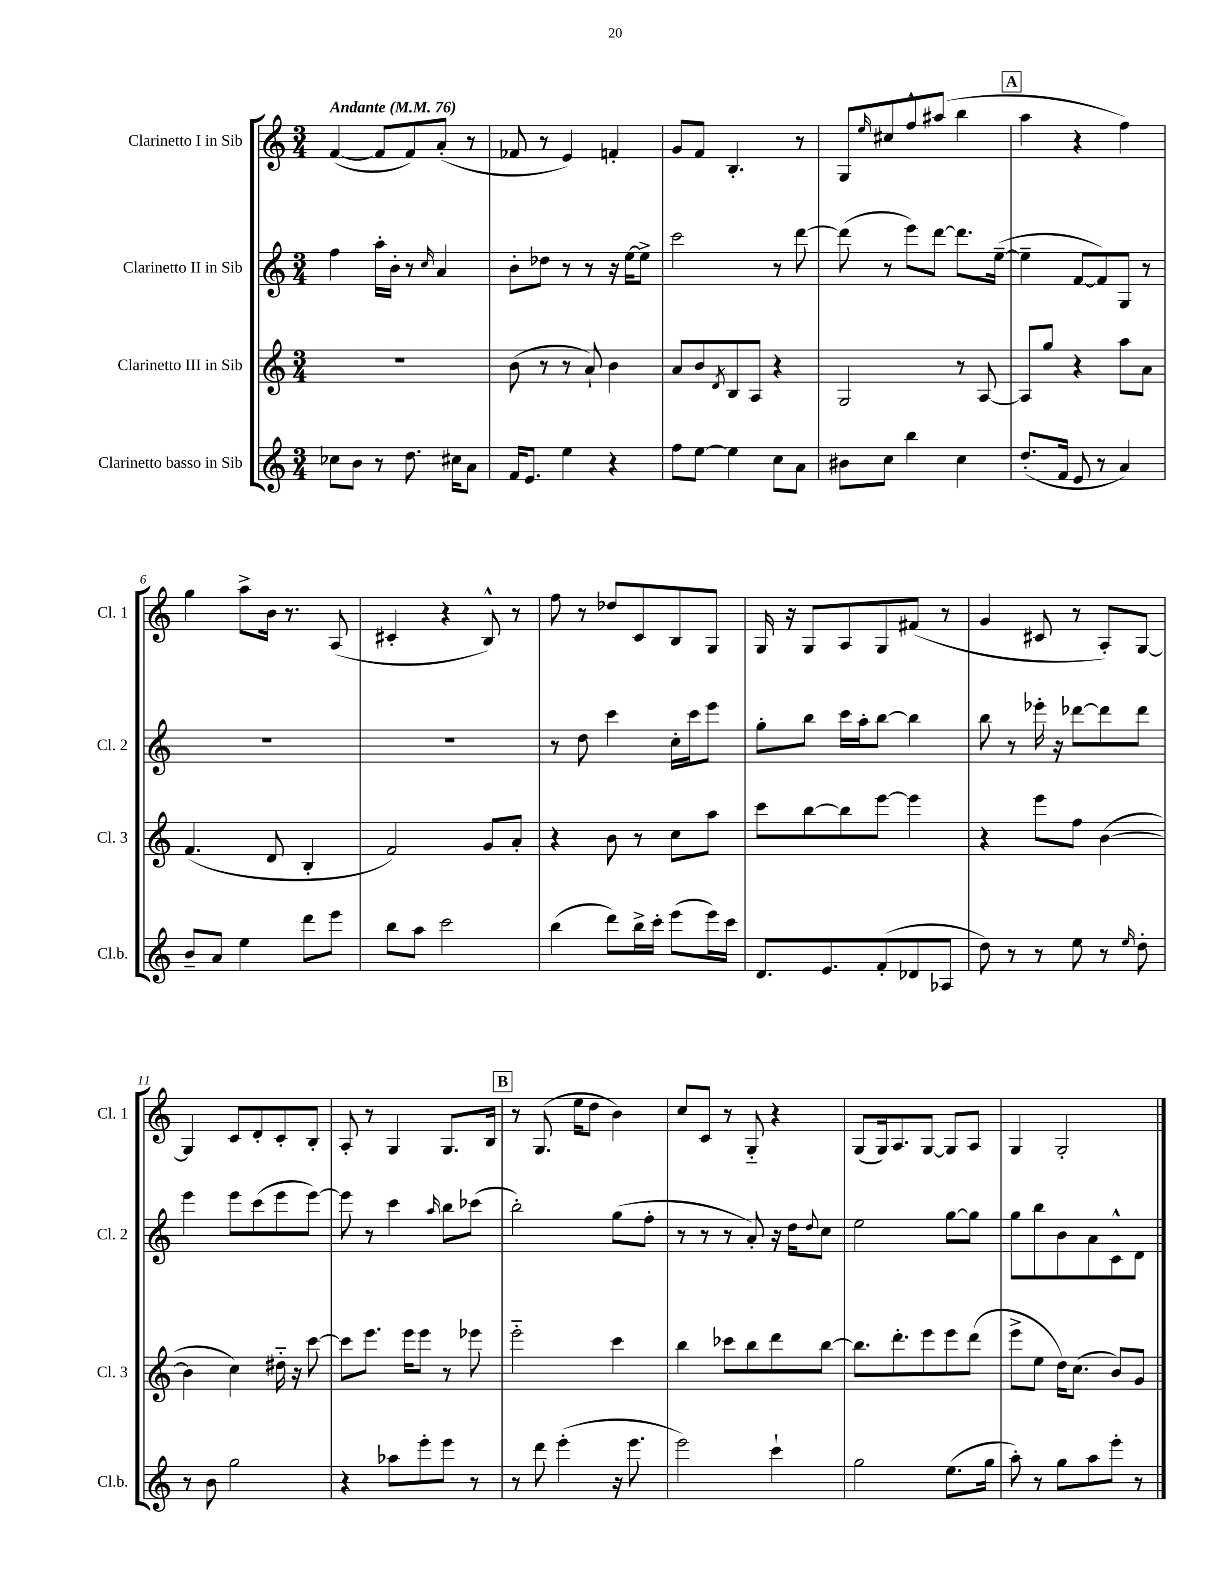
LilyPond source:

<<
\new StaffGroup <<
\new Staff = "s0" \with { instrumentName = "Clarinetto I in Sib" shortInstrumentName = "Cl. 1" } {
    \clef treble \key c \major \numericTimeSignature \time 3/4 \tempo "Andante" 4 = 76
    f'4~( f'8 f'8) a'8-.( r8 |
    fes'8 r8 e'4) f'4-. |
    g'8 f'8 b4.-. r8 |
    g8 \grace { e''16 } cis''8 f''8-^ ais''8( b''4 |
    \mark \markup { \box "A" } a''4 r4 f''4) |
    g''4 a''8-> b'16 r8. a8( |
    cis'4-. r4 b8-^) r8 |
    f''8 r8 des''8 c'8 b8 g8 |
    g16 r16 g8 a8 g8 fis'8( r8 |
    g'4 cis'8 r8 a8-.) g8~ |
    g4 c'8 d'8-. c'8-. b8-. |
    a8-. r8 g4 g8. b16 |
    \mark \markup { \box "B" } r8 g8.( e''16 d''8 b'4) |
    c''8 c'8 r8 g8-_ r4 |
    g8( g16) a8. g8~ g8 a8 |
    g4 g2-. \bar "|." |
}
\new Staff = "s1" \with { instrumentName = "Clarinetto II in Sib" shortInstrumentName = "Cl. 2" } {
    \clef treble \key c \major \numericTimeSignature \time 3/4
    f''4 a''16-. b'16-. r8 \grace { c''16 } a'4 |
    b'8-. des''8 r8 r8 r16 e''16~ e''8-> |
    c'''2 r8 d'''8~ |
    d'''8( r8 e'''8) d'''8~ d'''8. e''16~--( |
    \mark \markup { \box "A" } e''4-- f'8~ f'8) g8 r8 |
    R2. |
    R2. |
    r8 d''8 c'''4 c''16-. c'''16 e'''8 |
    g''8-. b''8 c'''16 a''16-. b''8~ b''4 |
    b''8 r8 ees'''16-. r16 des'''8~ des'''8 des'''8 |
    e'''4 e'''8 c'''8( e'''8 e'''8~) |
    e'''8 r8 c'''4 \grace { a''16 } b''8 ces'''8( |
    \mark \markup { \box "B" } b''2-.) g''8( f''8-. |
    r8 r8 r8 a'8-.) r16 d''16 \appoggiatura { d''8 } c''8 |
    e''2 g''8~ g''8 |
    g''8 b''8 b'8 a'8 c'8-^ d'8 \bar "|." |
}
\new Staff = "s2" \with { instrumentName = "Clarinetto III in Sib" shortInstrumentName = "Cl. 3" } {
    \clef treble \key c \major \numericTimeSignature \time 3/4
    R2. |
    b'8( r8 r8 a'8-!) b'4 |
    a'8 b'8 \acciaccatura { d'8 } b8 a8 r4 |
    g2 r8 a8~ |
    \mark \markup { \box "A" } a8 g''8 r4 a''8 a'8 |
    f'4.( d'8 b4-. |
    f'2) g'8 a'8-. |
    r4 b'8 r8 c''8 a''8 |
    c'''8 b''8~ b''8 e'''8~ e'''4 |
    r4 e'''8 f''8 b'4~( |
    b'4 c''4) dis''16-_ r16 c'''8~ |
    c'''8 e'''8. e'''16 e'''8 r8 ees'''8 |
    \mark \markup { \box "B" } e'''2-_ c'''4 |
    b''4 ces'''8 b''8 d'''8 b''8~ |
    b''8. d'''8.-. e'''8 e'''8 d'''8( |
    e'''8-> e''8 d''16) c''8.( b'8) g'8 \bar "|." |
}
\new Staff = "s3" \with { instrumentName = "Clarinetto basso in Sib" shortInstrumentName = "Cl.b." } {
    \clef treble \key c \major \numericTimeSignature \time 3/4
    ces''8 b'8 r8 d''8. cis''16 a'8 |
    f'16 e'8. e''4 r4 |
    f''8 e''8~ e''4 c''8 a'8 |
    bis'8 c''8 b''4 c''4 |
    \mark \markup { \box "A" } d''8.-.( f'16 e'8 r8 a'4) |
    b'8-- a'8 e''4 d'''8 e'''8 |
    b''8 a''8 c'''2 |
    b''4( d'''8) b''16-> c'''16-. e'''8( e'''16) c'''16 |
    d'8. e'8. f'8-.( des'8 aes8 |
    d''8) r8 r8 e''8 r8 \grace { e''16 } d''8-. |
    r8 b'8 g''2 |
    r4 aes''8 e'''8-. e'''8 r8 |
    \mark \markup { \box "B" } r8 d'''8 e'''4-.( r16 e'''8. |
    e'''2) c'''4-! |
    g''2 e''8.( g''16 |
    a''8-.) r8 g''8 a''8 e'''8-. r8 \bar "|." |
}
>>
>>
